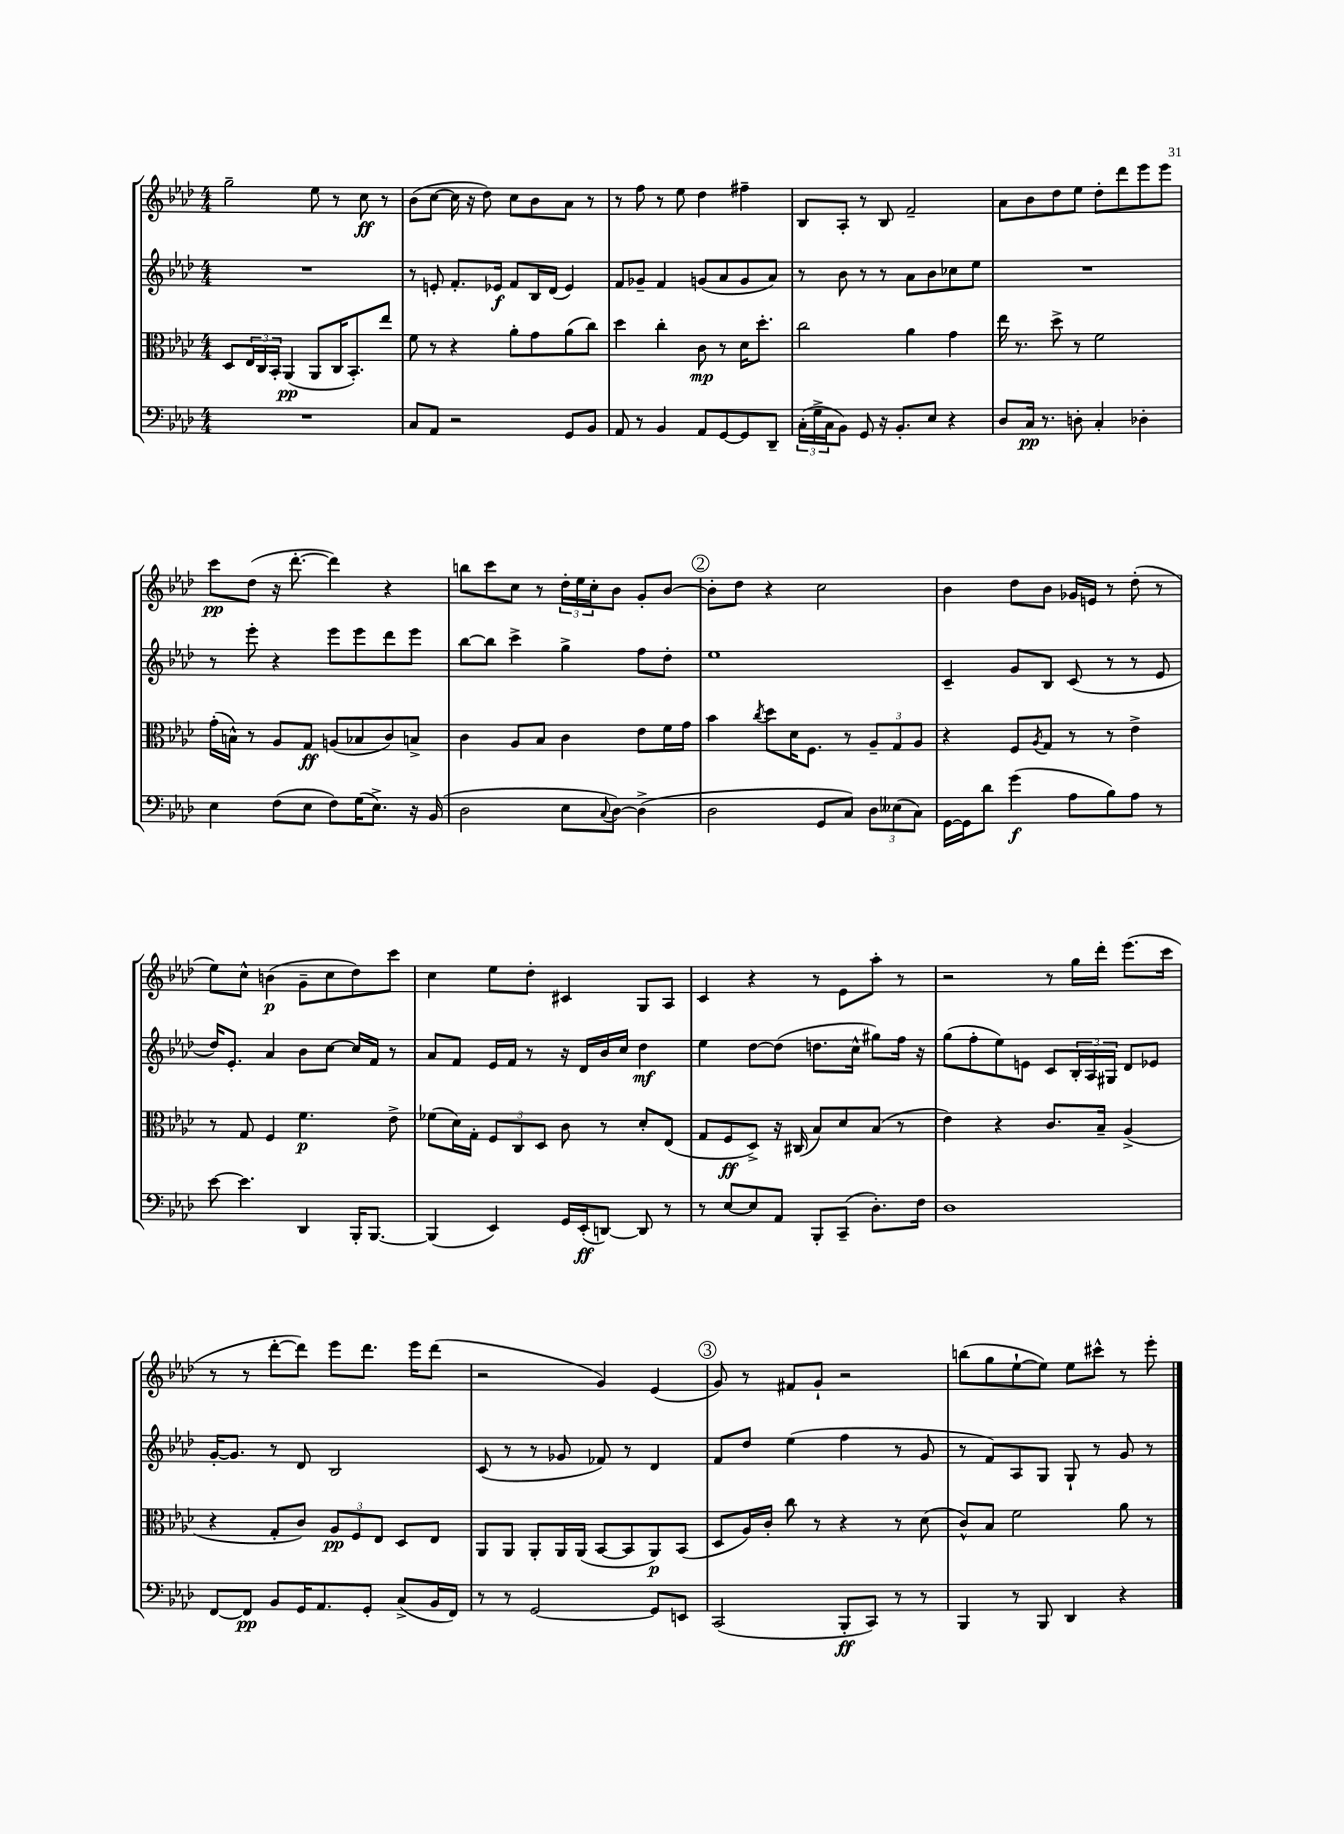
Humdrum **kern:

**kern	**dynam	**kern	**dynam	**kern	**dynam	**kern	**dynam
*part4	*part4	*part3	*part3	*part2	*part2	*part1	*part1
*staff4	*staff4	*staff3	*staff3	*staff2	*staff2	*staff1	*staff1
*clefF4	*	*clefC3	*	*clefG2	*	*clefG2	*
*k[b-e-a-d-]	*	*k[b-e-a-d-]	*	*k[b-e-a-d-]	*	*k[b-e-a-d-]	*
*M4/4	*	*M4/4	*	*M4/4	*	*M4/4	*
=51	=51	=51	=51	=51	=51	=51	=51
1r	.	8D-/L	.	1r	.	2gg~\	.
.	.	24E-/L	.	.	.	.	.
.	.	24C/	.	.	.	.	.
.	.	24BB-'/JJ	.	.	.	.	.
.	.	(4AA-/	pp	.	.	.	.
.	.	8AA-/L	.	.	.	8ee-\	.
.	.	16C/K	.	.	.	8r	.
.	.	8.BB-'/)	.	.	.	.	.
.	.	.	.	.	.	8cc\	ff
.	.	8ee-/J	.	.	.	8r	.
=52	=52	=52	=52	=52	=52	=52	=52
8C/L	.	8f\	.	8r	.	(8b-\L	.
8AA-/J	.	8r	.	8en'/	.	[8cc\J	.
2r	.	4r	.	8.f'/L	.	16cc\]	.
.	.	.	.	.	.	16r	.
.	.	.	.	.	.	8dd-\)	.
.	.	.	.	16e-X/Jk	f	.	.
.	.	8a-'\L	.	8f/L	.	8cc\L	.
.	.	8g\	.	16B-/L	.	8b-\	.
.	.	.	.	(16d-/JJ	.	.	.
8GG/L	.	(8a-\	.	4e-/)	.	8a-\J	.
8BB-/J	.	8cc\J)	.	.	.	8r	.
=53	=53	=53	=53	=53	=53	=53	=53
8AA-/	.	4dd-\	.	8f/L	.	8r	.
8r	.	.	.	8g-X~/J	.	8ff\	.
4BB-/	.	4cc'\	.	4f/	.	8r	.
.	.	.	.	.	.	8ee-\	.
8AA-/L	.	8c\	mp	(8gn/L	.	4dd-\	.
[8GG/	.	8r	.	8a-/	.	.	.
8GG/]	.	16d-\KL	.	8g/	.	4ff#X~\	.
.	.	8.dd-'\J	.	.	.	.	.
8DD-~/J	.	.	.	8a-/J)	.	.	.
=54	=54	=54	=54	=54	=54	=54	=54
(24C'\LL	.	2cc\	.	8r	.	8B-/L	.
24G^\	.	.	.	.	.	.	.
24C\J	.	.	.	.	.	.	.
8BB-\J)	.	.	.	8b-\	.	8A-'/J	.
8GG/	.	.	.	8r	.	8r	.
16r	.	.	.	8r	.	8B-/	.
8.BB-'/L	.	.	.	.	.	.	.
.	.	4a-\	.	8a-\L	.	2f~/	.
8E-/J	.	.	.	8b-\	.	.	.
4r	.	4g\	.	8cc-X\	.	.	.
.	.	.	.	8ee-\J	.	.	.
=55	=55	=55	=55	=55	=55	=55	=55
8D-/L	.	16ee-\	.	1r	.	8a-\L	.
.	.	8.r	.	.	.	.	.
16C/Jk	pp	.	.	.	.	8b-\	.
8.r	.	.	.	.	.	.	.
.	.	8dd-^\	.	.	.	8dd-\	.
8Dn'\	.	8r	.	.	.	8ee-\J	.
4C'/	.	2f\	.	.	.	8dd-'\L	.
.	.	.	.	.	.	8ddd-\	.
4D-X'\	.	.	.	.	.	8eee-\	.
.	.	.	.	.	.	8eee-\J	.
!!LO:LB:g=z
=56	=56	=56	=56	=56	=56	=56	=56
4E-\	.	(16g'\LL	.	8r	.	8ccc\L	pp
.	.	16Bn^^\JJ)	.	.	.	.	.
.	.	8r	.	8eee-'\	.	(8dd-\J	.
(8F\L	.	8A-/L	.	4r	.	16r	.
.	.	.	.	.	.	[8.ddd-'\	.
8E-\J	.	8G/J	ff	.	.	.	.
8F\L)	.	(8An/L	.	8eee-\L	.	4ddd-\])	.
(16G\K	.	8B-X/	.	8eee-\	.	.	.
8.E-^\J)	.	.	.	.	.	.	.
.	.	8c/)	.	8ddd-\	.	4r	.
16r	.	8Bn^/J	.	8eee-\J	.	.	.
(16BB-/	.	.	.	.	.	.	.
=57	=57	=57	=57	=57	=57	=57	=57
2D-\	.	4c\	.	[8bb-\L	.	8bbn\L	.
.	.	.	.	8bb-\J]	.	8ccc\	.
.	.	8A-/L	.	4ccc^\	.	8cc\J	.
.	.	8B-/J	.	.	.	8r	.
8E-\L	.	4c\	.	4gg^\	.	24dd-'\LL	.
.	.	.	.	.	.	24ee-\	.
.	.	.	.	.	.	24cc'\J	.
8qqC/	.	.	.	.	.	.	.
[8D-\J)	.	.	.	.	.	8b-\J	.
(4D-^\]	.	8e-\L	.	8ff\L	.	8g'/L	.
.	.	16f\L	.	8dd-'\J	.	[8b-/J	.
.	.	16g\JJ	.	.	.	.	.
!!LO:REH:place=s1:t=2
=58	=58	=58	=58	=58	=58	=58	=58
2D-\	.	4b-\	.	1ee-	.	8b-'\L]	.
.	.	.	.	.	.	8dd-\J	.
.	.	8qcc/	.	.	.	.	.
.	.	8dd-\L	.	.	.	4r	.
.	.	16d-\K	.	.	.	.	.
.	.	8.F\J	.	.	.	.	.
8GG/L	.	.	.	.	.	2cc\	.
8C/J)	.	8r	.	.	.	.	.
12D-\L	.	12A-~/L	.	.	.	.	.
(12E--X\	.	12G/	.	.	.	.	.
12C\J)	.	12A-/J	.	.	.	.	.
=59	=59	=59	=59	=59	=59	=59	=59
[16GG\LL	.	4r	.	4c~/	.	4b-\	.
16GG\J]	.	.	.	.	.	.	.
8d-\J	.	.	.	.	.	.	.
(4g\	f	8F/L	.	8g/L	.	8dd-\L	.
.	.	8qA-/	.	.	.	.	.
.	.	8G/J	.	8B-/J	.	8b-\J	.
8A-\L	.	8r	.	(8c/	.	16g-X/LL	.
.	.	.	.	.	.	16en/JJ	.
8B-\)	.	8r	.	8r	.	8r	.
8A-\J	.	4e-^\	.	8r	.	(8dd-'\	.
8r	.	.	.	8e-/	.	8r	.
!!LO:LB:g=z
=60	=60	=60	=60	=60	=60	=60	=60
[8e-\	.	8r	.	16dd-/KL)	.	8ee-\L)	.
.	.	.	.	8.e-'/J	.	.	.
4.e-\]	.	8G/	.	.	.	8cc^^\J	.
.	.	4F/	.	4a-/	.	(4bn\	p
4DD-/	.	4.f\	p	8b-\L	.	8g~\L	.
.	.	.	.	[8cc\J	.	8cc\	.
16BBB-'/KL	.	.	.	16cc/LL]	.	8dd-\)	.
[8.BBB-/J	.	.	.	16f/JJ	.	.	.
.	.	8e-^\	.	8r	.	8ccc\J	.
=61	=61	=61	=61	=61	=61	=61	=61
(4BBB-/]	.	(8f-X\L	.	8a-/L	.	4cc\	.
.	.	16d-\L)	.	8f/J	.	.	.
.	.	16G'\JJ	.	.	.	.	.
4EE-/)	.	12F/L	.	16e-/LL	.	8ee-\L	.
.	.	.	.	16f/JJ	.	.	.
.	.	12C/	.	.	.	.	.
.	.	.	.	8r	.	8dd-'\J	.
.	.	12D-/J	.	.	.	.	.
16GG/LL	.	8c\	.	16r	.	4c#X/	.
(16EE-'/J	ff	.	.	16d-/LL	.	.	.
[8DDn/J)	.	8r	.	16b-/	.	.	.
.	.	.	.	16cc/JJ	.	.	.
8DD/]	.	8d-'/L	.	4dd-\	mf	8G/L	.
8r	.	(8E-/J	.	.	.	8A-/J	.
=62	=62	=62	=62	=62	=62	=62	=62
8r	.	8G/L	.	4ee-\	.	4c/	.
[8E-/L	.	8F/	ff	.	.	.	.
8E-/]	.	8D-^/J)	.	[8dd-\L	.	4r	.
8AA-/J	.	16r	.	(8dd-\J]	.	.	.
.	.	(16C#X/	.	.	.	.	.
8BBB-'/L	.	8B-/L)	.	8.ddn\L	.	8r	.
(8CC~/J	.	8d-/	.	.	.	8e-\L	.
.	.	.	.	16cc^^\Jk	.	.	.
8.D-'\L)	.	(8B-/J	.	8gg#X\L)	.	8aa-'\J	.
.	.	8r	.	16ff\Jk	.	8r	.
16F\Jk	.	.	.	16r	.	.	.
=63	=63	=63	=63	=63	=63	=63	=63
1D-	.	4e-\)	.	(8gg\L	.	2r	.
.	.	.	.	8ff'\	.	.	.
.	.	4r	.	8ee-\)	.	.	.
.	.	.	.	8en\J	.	.	.
.	.	8.c/L	.	8c/L	.	8r	.
.	.	.	.	24B-'/L	.	16gg\LL	.
.	.	.	.	24A-/	.	.	.
.	.	16B-~/Jk	.	.	.	16ddd-'\JJ	.
.	.	.	.	24G#X/JJ	.	.	.
.	.	(4A-^/	.	8d-/L	.	(8.eee-\L	.
.	.	.	.	8e-X/J	.	.	.
.	.	.	.	.	.	16ccc\Jk	.
!!LO:LB:g=z
=64	=64	=64	=64	=64	=64	=64	=64
[8FF/L	.	4r	.	[16g'/KL	.	8r	.
.	.	.	.	8.g/J]	.	.	.
8FF/J]	pp	.	.	.	.	8r	.
8BB-/L	.	8G'/L	.	8r	.	[8ddd-'\L	.
16GG/K	.	8c/J)	.	8d-/	.	8ddd-\J])	.
8.AA-/	.	.	.	.	.	.	.
.	.	12A-/L	pp	2B-/	.	8eee-\L	.
.	.	12F/	.	.	.	.	.
8GG'/J	.	.	.	.	.	8.ddd-\J	.
.	.	12E-/J	.	.	.	.	.
(8C^/L	.	8D-/L	.	.	.	.	.
.	.	.	.	.	.	16eee-\KL	.
16BB-/L	.	8E-/J	.	.	.	(8ddd-\J	.
16FF/JJ)	.	.	.	.	.	.	.
=65	=65	=65	=65	=65	=65	=65	=65
8r	.	8AA-/L	.	(8c/	.	2r	.
8r	.	8AA-/J	.	8r	.	.	.
[2GG/	.	8AA-'/L	.	8r	.	.	.
.	.	16AA-/L	.	8g-X/	.	.	.
.	.	(16AA-/JJ	.	.	.	.	.
.	.	[8BB-/L	.	8f-X/)	.	4g/)	.
.	.	8BB-/]	.	8r	.	.	.
8GG/L]	.	8AA-/)	p	4d-/	.	(4e-/	.
8EEn/J	.	(8BB-/J	.	.	.	.	.
!!LO:REH:place=s1:t=3
=66	=66	=66	=66	=66	=66	=66	=66
(2CC/	.	8D-/L	.	8f/L	.	8g/)	.
.	.	16A-/L)	.	8dd-/J	.	8r	.
.	.	16c'/JJ	.	.	.	.	.
.	.	8cc\	.	(4ee-\	.	8f#X/L	.
.	.	8r	.	.	.	8g`/J	.
8BBB-'/L	ff	4r	.	4ff\	.	2r	.
8CC/J)	.	.	.	.	.	.	.
8r	.	8r	.	8r	.	.	.
8r	.	(8d-\	.	8g/	.	.	.
=67	=67	=67	=67	=67	=67	=67	=67
4BBB-/	.	8c^^/L)	.	8r	.	(8bbn\L	.
.	.	8B-/J	.	8f/L)	.	8gg\	.
8r	.	2f\	.	8A-/	.	[8ee-`\	.
8BBB-/	.	.	.	8G/J	.	8ee-\J])	.
4DD-/	.	.	.	8G`/	.	8ee-\L	.
.	.	.	.	8r	.	8ccc#X^^\J	.
4r	.	8a-\	.	8g/	.	8r	.
.	.	8r	.	8r	.	8eee-'\	.
==	==	==	==	==	==	==	==
*-	*-	*-	*-	*-	*-	*-	*-
